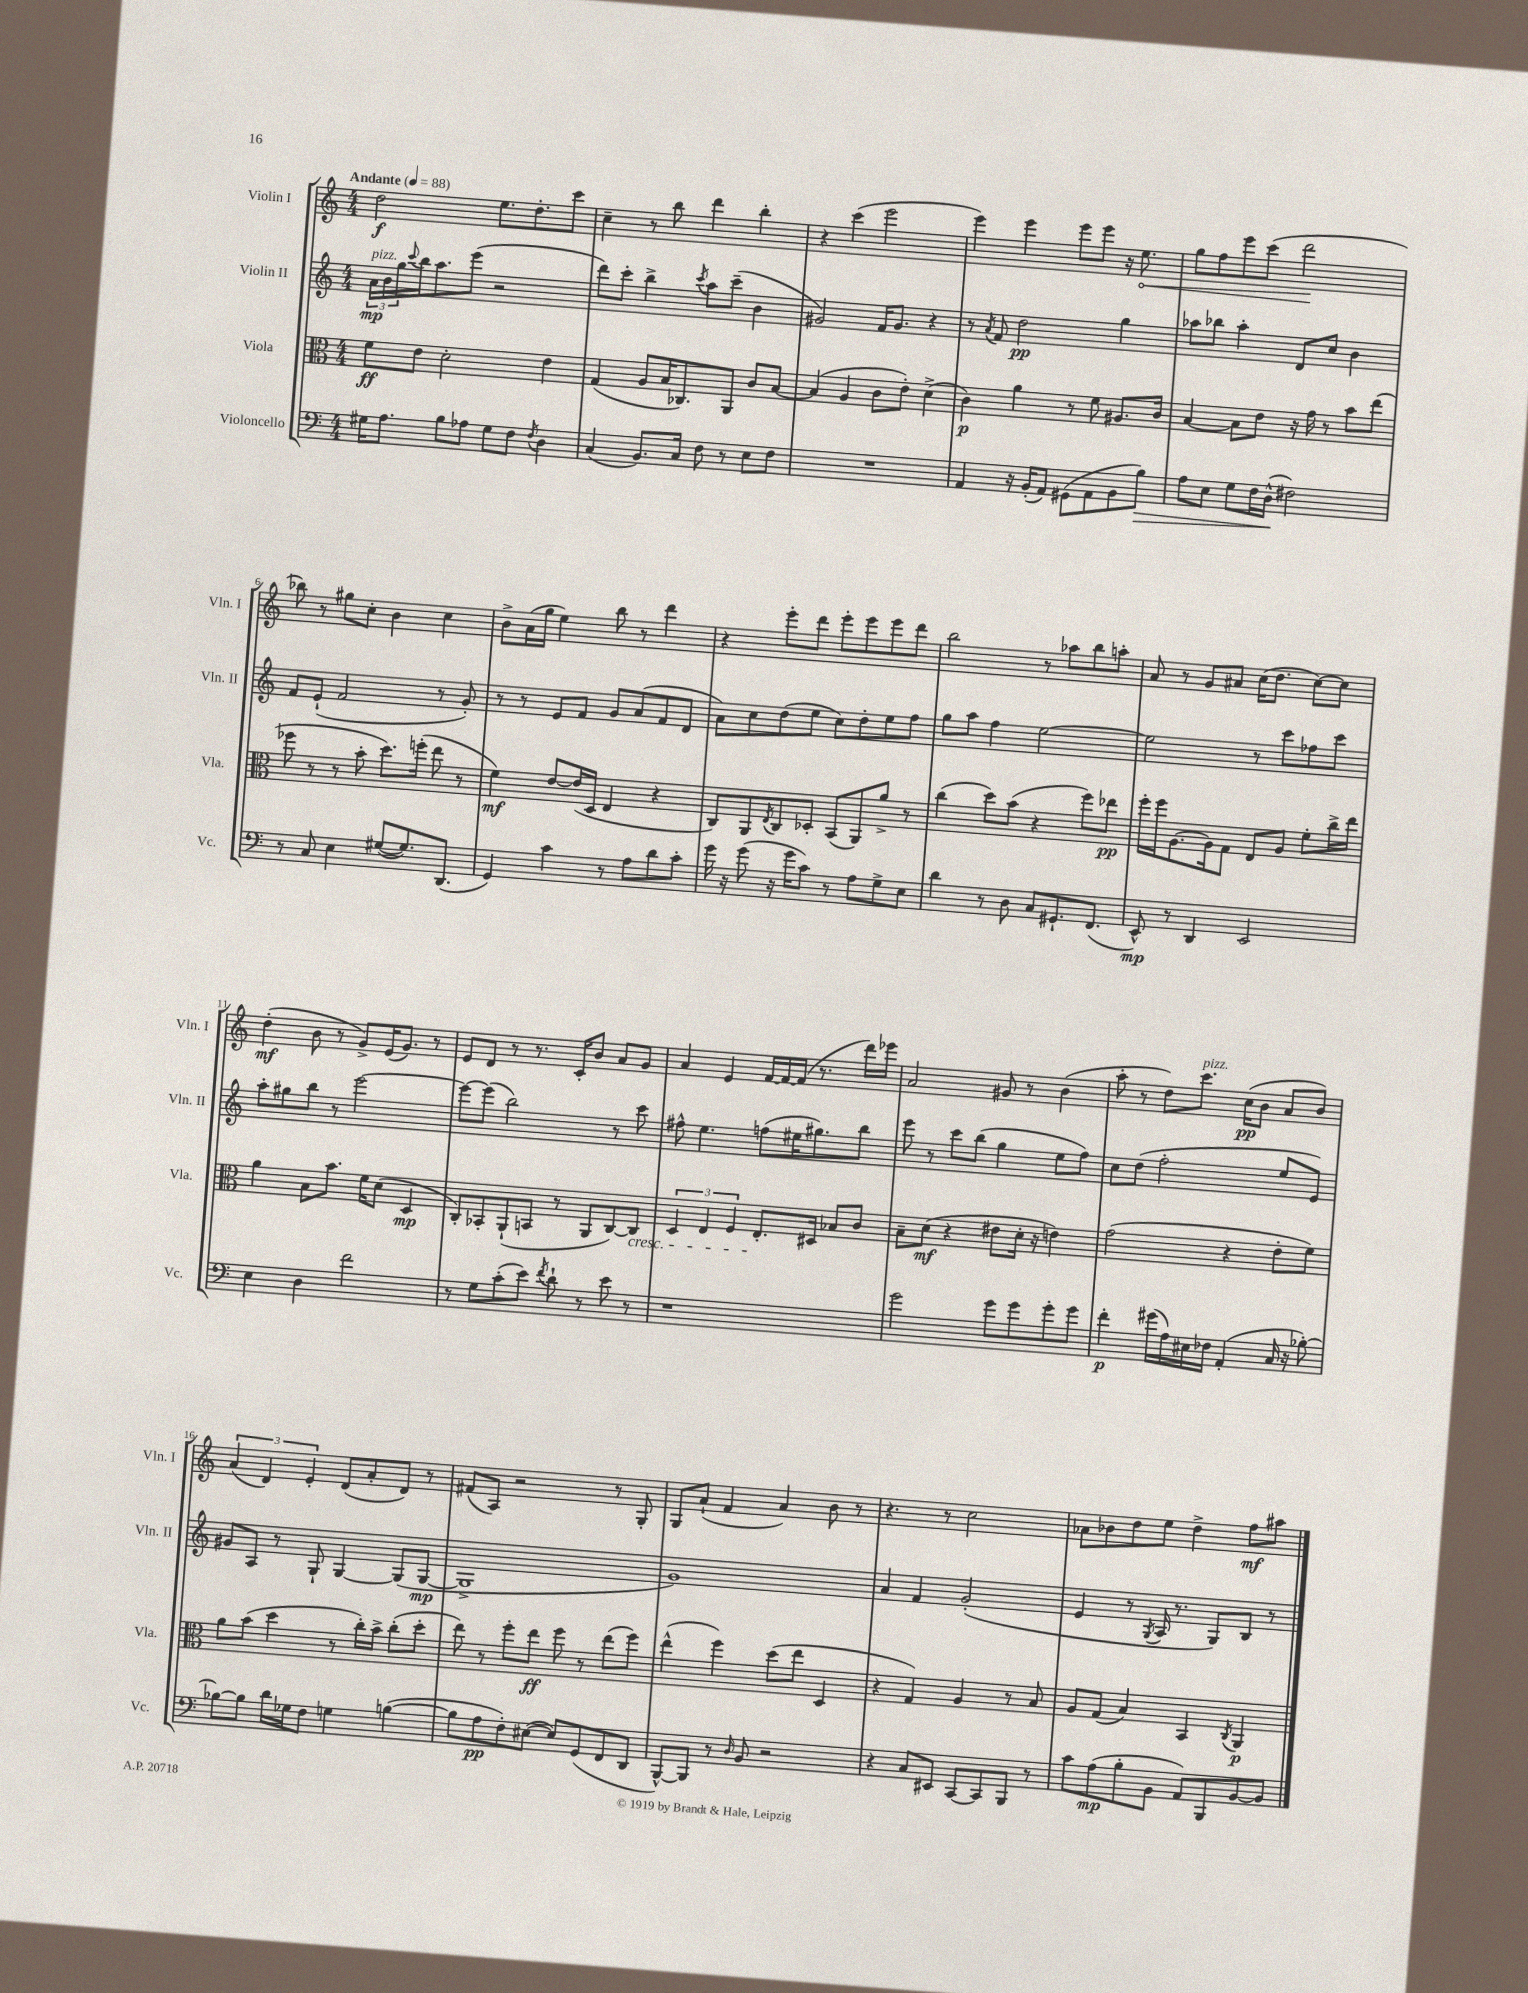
<<
\new StaffGroup <<
\new Staff = "s0" \with { instrumentName = "Violin I" shortInstrumentName = "Vln. I" } {
    \clef treble \key c \major \numericTimeSignature \time 4/4 \tempo "Andante" 4 = 88
    d''2\f e''8. d''8.-. c'''8 |
    c''4-- r8 b''8 d'''4 b''4-. |
    r4 c'''4( e'''2 |
    e'''4) e'''4 e'''8 e'''8 r16 \once \override Hairpin.circled-tip = ##t e''8.\< |
    g''8 f''8 e'''8 c'''8( d'''2\! |
    bes''8) r8 gis''8 c''8-. b'4 c''4 |
    b'8-> a'16( g''16 e''4) b''8 r8 d'''4 |
    r4 e'''8-. d'''8 e'''8-. e'''8 e'''8 d'''8 |
    b''2 r8 aes''8 b''8 a''8-. |
    a'8 r8 g'8 ais'8 c''16( d''8. c''8~) c''8 |
    d''4-.\mf( b'8 r8 g'8->) e'16( g'8.) r8 |
    e'8 d'8 r8 r8. c'16-. b'8 a'8 g'8 |
    a'4 e'4 f'16~ f'16~ f'16( r8. d'''16) ees'''16 |
    a'2 gis'8 r8 b'4( |
    a''8-. r8 d''8) c'''8.^\markup { \italic "pizz." } c''16\pp( b'8 a'8 b'8) |
    \tuplet 3/2 { a'4( d'4) e'4-. } d'8( a'8-. d'8) r8 |
    fis'8( a8) r2 r8 g8-. |
    g8 a'8-!( f'4 a'4) b'8 r8 |
    r4. r8 c''2 |
    aes'8 bes'8 d''8 e''8 d''4-> f''8\mf ais''8 \bar "|." |
}
\new Staff = "s1" \with { instrumentName = "Violin II" shortInstrumentName = "Vln. II" } {
    \clef treble \key c \major \numericTimeSignature \time 4/4
    \tuplet 3/2 { a'16\mp^\markup { \italic "pizz." } b'16 g''16 } \appoggiatura { c'''8 } b''16 a''8. e'''8( r2 |
    d'''8) c'''8-. b''4-> \acciaccatura { c'''8 } a''8 c'''8--( b'4 |
    gis'2) f'16 gis'8. r4 |
    r8 \acciaccatura { a'8 } f'8 d''2\pp g''4 |
    aes''8 bes''8 aes''4-. d'8 c''8 b'4 |
    f'8 e'8-!( f'2 r8 g'8-.) |
    r8 r8 e'8 f'8 g'8 a'8( f'8 d'8 |
    a'8) c''8 d''8( e''8 c''8) d''8-. e''8 f''8 |
    g''8 a''8 f''4 e''2~ |
    e''2 r8 c'''8 fes''8 c'''8 |
    a''8-. gis''8 b''8 r8 e'''2~ |
    e'''8~ e'''8( b''2) r8 c'''8 |
    fis''8-^ e''4. f''8( eis''16 gis''8.) b''8 |
    e'''8 r8 c'''8 b''8( g''4 e''8 f''8) |
    c''8 d''8( f''2-. e''8 e'8) |
    gis'8 a8 r8 g8-! g4~ g8( g8~\mp |
    g1-> |
    g'1) |
    a'4 f'4 g'2-.( |
    e'4 r8 \acciaccatura { g8 } a16 r8. g8) b8 r8 \bar "|." |
}
\new Staff = "s2" \with { instrumentName = "Viola" shortInstrumentName = "Vla." } {
    \clef alto \key c \major \numericTimeSignature \time 4/4
    f'8\ff e'8 d'2-. e'4 |
    g4( a8 b16 ces8.) a,8 c'8 b8~ |
    b4( a4 c'8 e'8-.) d'4->( |
    c'4\p) a'4 r8 f'8 ais8. c'16 |
    b4~ b8 e'8 r16 g'16 r8 b'8 e''8( |
    fes''8 r8 r8 b'8-. d''8.) f''16-.( e''8 r8 |
    f'4\mf) e'8~ e'16( d16 e4 r4 |
    c8) a,8 \acciaccatura { e8 } c8 des8-. b,8( a,8) a'8-> r8 |
    c''4( d''8) b'8( r4 f''8) ees''8\pp |
    f''16-. f''16 a8.~ a16 g8 e8 a8 f'8-. c''16-> e''16 |
    a'4 b8 b'8. f'16 d'8( d4\mp |
    c8-.) bes,8-. a,8-!( b,8 r8 a,8 c8~) c8\cresc |
    \tuplet 3/2 { d4 e4 f4 } e8.-.\! dis16 bes8 c'8 |
    b8-- d'8\mf( r4 eis'8 d'16-. r16 e'4) |
    g'2( r4 e'8-. f'8) |
    a'8 b'8( d''4 r8 c''16-.) b'16-> c''8-.( d''8-. |
    e''8) r8 f''8-. e''8\ff f''8 r8 e''8( f''8) |
    e''4-^( f''4) d''8( e''8 d4 |
    r4 g4) a4 r8 b8 |
    a8 g8( b4) b,4 \acciaccatura { c8 } a,4\p \bar "|." |
}
\new Staff = "s3" \with { instrumentName = "Violoncello" shortInstrumentName = "Vc." } {
    \clef bass \key c \major \numericTimeSignature \time 4/4
    gis16 a8. b8 aes8 gis8 f8 \acciaccatura { f8 } d4 |
    c4( b,8.) c16 f8 r8 e8 f8 |
    R1 |
    a,4 r16 b,16-.( a,8) gis,8( a,8 b,8 b8\>) |
    a8 e8 g8 f16 d16-^\!( fis2) |
    r8 c8 e4 gis8~( gis8.) d,8.( |
    g,4) c'4 r8 a8 d'8 c'8-. |
    g'16 r16 g'8( r16 g'16 c'8) r8 a8 g8-> e8 |
    d'4 r8 d8 c8 gis,8.-! f,8.( |
    e,8-^\mp) r8 d,4 e,2 |
    e4 d4 f'2 |
    r8 g8 c'8-.( e'8) \acciaccatura { f'8 } d'8-! r8 e'8 r8 |
    r1 |
    g'2 g'8 g'8 g'8-. g'8 |
    f'4-.\p gis'16( a16) eis16 fes16 a,4-.( c16 r16 bes8~-.) |
    bes8~ bes8 d'16 ges16 f8 g4 b4~( |
    b8 a8\pp f8-.) eis8~( eis8) g,8( f,8 d,8 |
    b,,8~-^) b,,8 r8 \grace { d16 } b,8 r2 |
    r4 c8 eis,8 c,8~ c,8 b,,8 r8 |
    c'8 a8\mp( b8-. b,8 a,8) b,,8 b,8~ b,8 \bar "|." |
}
>>
>>
